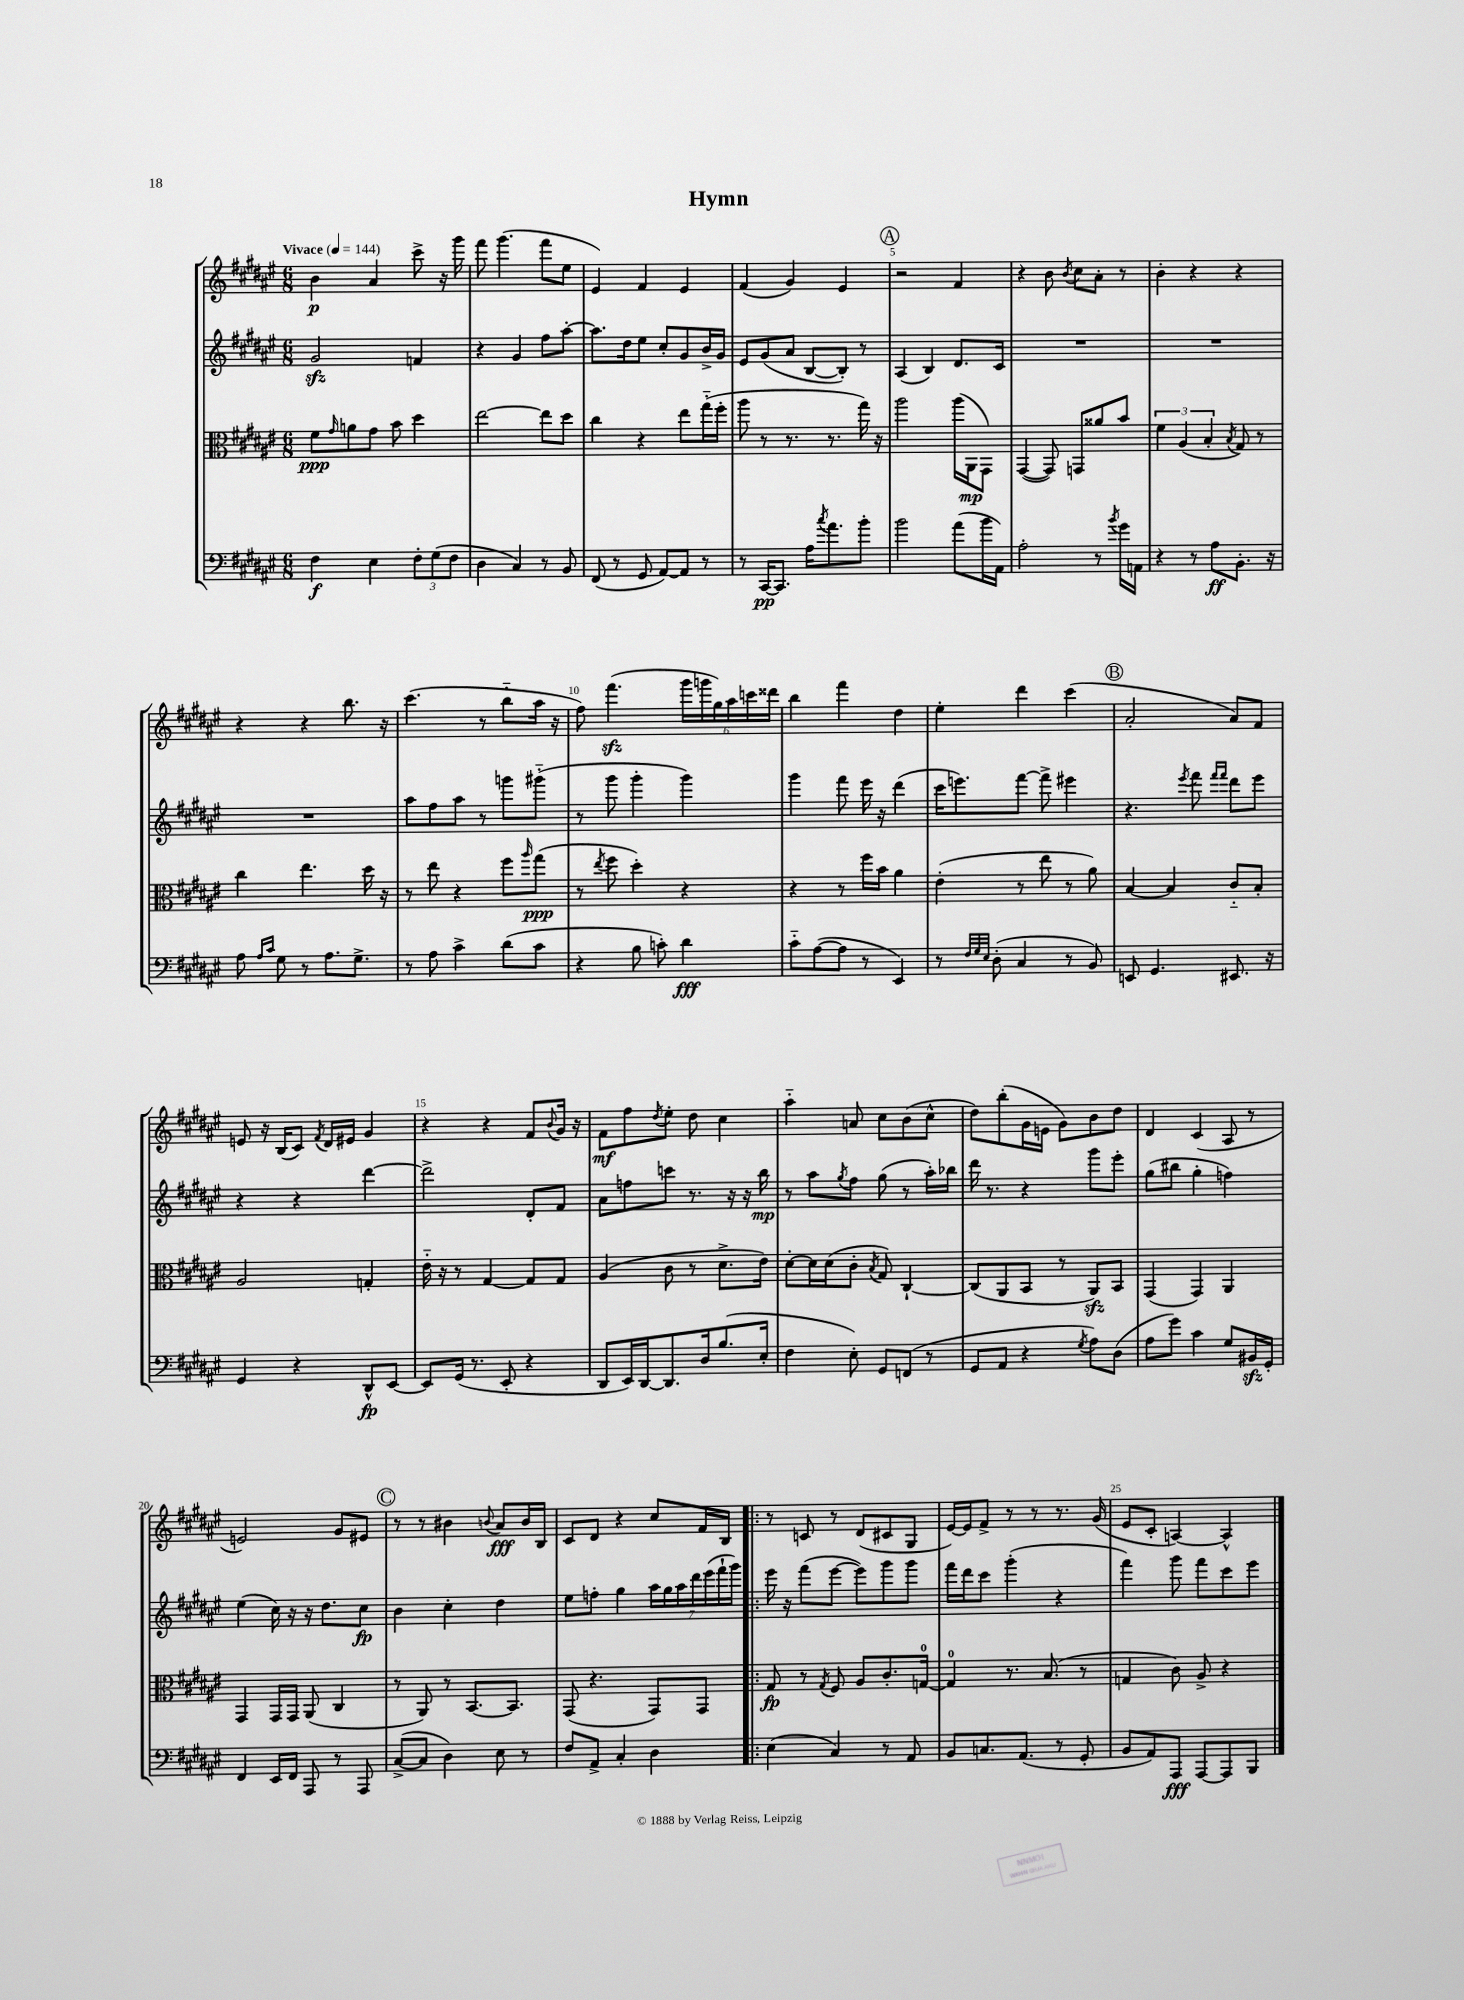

**kern	**kern	**kern	**kern
*staff4	*staff3	*staff2	*staff1
*clefF4	*clefC3	*clefG2	*clefG2
*k[f#c#g#d#a#e#]	*k[f#c#g#d#a#e#]	*k[f#c#g#d#a#e#]	*k[f#c#g#d#a#e#]
*M6/8	*M6/8	*M6/8	*M6/8
*MM144	*MM144	*MM144	*MM144
4F#\	8f#\L	2g#/	4b\
.	16qqg#/	.	.
.	8a\	.	.
4E#\	8g#\J	.	4a#/
.	8b\	.	.
12F#'\L	4dd#\	4f/	8ccc#^\
(12G#\	.	.	.
.	.	.	16r
12F#\J	.	.	.
.	.	.	16ggg#\
=	=	=	=
4D#\	[2ee#\	4r	8fff#\
.	.	.	(4.ggg#\
4C#/)	.	4g#/	.
8r	8ee#\]L	8ff#\L	8fff#\L
8BB/	8dd#\J	[8aa#'\J	8ee#\J
=	=	=	=
(8FF#/	4cc#\	8.aa#\]L	4e#/)
8r	.	.	.
.	.	16dd#\k	.
8GG#/	4r	8ee#\J	4f#/
[8AA#/L)	.	8cc#'/L	.
8AA#/]J	8ee#\L	8g#/	4e#/
8r	(16gg#'~\L	16b^/L	.
.	16ff#'\JJ	16g#/JJ	.
=	=	=	=
8r	8aa#\	8e#/L	(4f#/
[16CC#/LK	8r	(8g#/	.
8.CC#/]J	.	.	.
.	8.r	8a#/J	4g#/)
16A#\LK	.	[8B/L	.
8qcc#/	.	.	.
8.a#\	8.r	.	.
.	.	8B'/]J)	4e#/
8b'\J	16gg#\)	8r	.
.	16r	.	.
=	=	=	=
2b\	2aa#\	(4A#/	2r
.	.	4B/)	.
(8a#\L	(16aa#\LL	8.d#/L	4f#/
.	16AA#\J	.	.
16b\L	8GG#\J)	.	.
16AA#\JJ)	.	16c#/Jk	.
=	=	=	=
2A#'\	([4GG#/	2.r	4r
.	8GG#/])	.	8b\
.	.	.	8qb/
.	8GG/L	.	8cc#\L
8r	8a##/	.	8a#'\J
8qb/	.	.	.
16g#\LL	8b/J	.	8r
16AA\JJ	.	.	.
=	=	=	=
4r	6f#\	2.r	4b'\
.	(6A#/	.	.
8r	.	.	4r
.	6B'/	.	.
8A#\L	.	.	.
.	8qB/	.	.
8.BB'\J	8G#/)	.	4r
.	8r	.	.
16r	.	.	.
=	=	=	=
8A#\	4cc#\	2.r	4r
16qqA#/LL	.	.	.
16qqc#/JJ	.	.	.
8G#\	.	.	.
8r	4.ee#\	.	4r
8.A#\L	.	.	.
.	.	.	8.bb\
8.G#^\J	.	.	.
.	16dd#\	.	.
.	16r	.	16r
=	=	=	=
8r	8r	8aa#\L	(4.ccc#\
8A#\	8ee#\	8ff#\	.
4c#^\	4r	8aa#\J	.
.	.	8r	8r
(8d#\L	8ff#\L	8ggg\L	8bb'~\L
.	16qqaa#/	.	.
8c#\J	(8gg#\J	(8ggg#'~\J	16aa#\Jk
.	.	.	16r
=	=	=	=
4r	8r	8r	8ff#\)
.	8qee#/	.	.
.	8ff#\	8ggg#\	(4.fff#\
8B\	4dd#'\)	4ggg#'\	.
8c'\)	.	.	.
4d#\	4r	4ggg#\)	24ggg#\LL
.	.	.	24ggg\
.	.	.	24gg#\)
.	.	.	24aa#\
.	.	.	24ccc\
.	.	.	24ddd##\JJ
=	=	=	=
8c#'~\L	4r	4ggg#\	4bb\
([8A#\	.	.	.
8A#\]J	8r	8fff#\	4fff#\
8r	16ff#\LL	16eee#\	.
.	16b\JJ	16r	.
4EE#/)	4a#\	(4ddd#\	4dd#\
=	=	=	=
8r	(4e#'\	16ccc#\LK	4ee#'\
.	.	8.eee\)	.
32qqF#/LLL	.	.	.
32qqG#/	.	.	.
32qqE#/JJJ	.	.	.
(8D#'\	.	.	.
4C#/	8r	[8fff#\J	4ddd#\
.	8ee#\	8fff#^\]	.
8r	8r	4eee#\	(4ccc#\
8BB/)	8a#\)	.	.
=	=	=	=
8EE/	[4B/	4.r	2a#'/
4.GG#/	.	.	.
.	4B/]	.	.
.	.	8qeee#/	.
.	.	8fff#\	.
.	.	16qqfff#/LL	.
.	.	16qqfff#/JJ	.
8.EE#/	8c#'~/L	8ddd#\L	8a#/L)
.	8B'/J	8eee#\J	8f#/J
16r	.	.	.
=	=	=	=
4GG#/	2A#/	4r	8e/
.	.	.	16r
.	.	.	(16B/LK
4r	.	4r	8c#/J)
.	.	.	8qf#/
.	.	.	16d#/LL
.	.	.	16e#/JJ
8DD#^^/L	4G'/	[4ddd#\	4g#/
[8EE#/J	.	.	.
=	=	=	=
8EE#/]L	16e#'~\	2ddd#^\]	4r
.	16r	.	.
(16GG#/Jk	8r	.	.
8.r	.	.	.
.	[4G#/	.	4r
8EE#'/	.	.	.
4r	8G#/]L	8d#'/L	8f#/L
.	.	.	8qqb/
.	8G#/J	8f#/J	16g#/Jk
.	.	.	16r
=	=	=	=
8DD#/L	(4A#/	8a#\L	8f#\L
16EE#/L)	.	8ff\	8ff#\
[16DD#/J	.	.	.
.	.	.	8qdd#/
8.DD#/]	8c#\	8ccc\J	8ee#'\J
.	8r	8.r	8dd#\
16D#/k	.	.	.
(8.B/	8.d#^\L	.	4cc#\
.	.	16r	.
.	.	16r	.
16E#'/Jk	16e#\Jk)	16bb\	.
=	=	=	=
4F#\	[8d#'\L	8r	4aa#'~\
.	16d#\]L	8aa#\L	.
.	(16d#\J	.	.
.	.	8qgg#/	.
8E#'\)	8c#'\J	8ff#\J	8a/
.	8qB/	.	.
8GG#/L	8G#/)	(8gg#\	8cc#\L
(8FF/J	[4C#`/	8r	(8b\
8r	.	16aa#'\LL)	8cc#^^\J
.	.	16bb-\JJ	.
=	=	=	=
8GG#/L	(8C#/]L	16ddd#\	8dd#\L)
.	.	8.r	.
8AA#/J	8AA#/	.	(8bb'\
4r	8BB/J	4r	16g#\L
.	.	.	16e\JJ
.	8r	.	8g#\L)
8qG#/	.	.	.
8A#\L)	8AA#/L)	8ggg#\L	8b\
(8D#\J	8BB/J	8eee#'\J	8dd#\J
=	=	=	=
8A#\L	(4GG#/	(8gg#\L	4d#/
8g#\J)	.	8bb#\J	.
4c#\	4GG#/)	4gg#'\	(4c#/
8G#/L	4AA#/	4ff\)	8A#/
16BB#/L	.	.	8r
16GG#'/JJ	.	.	.
=	=	=	=
4FF#/	4GG#/	(4ee#\	2e/)
16EE#/LL	16GG#/LL	16cc#\)	.
16FF#/JJ	16GG#/JJ	16r	.
8AAA#/	(8AA#/	16r	.
.	.	8.dd#\L	.
8r	4C#/	.	8g#/L
8AAA#/	.	8cc#\J	8e#/J
=	=	=	=
([8C#^/L	8r	4b\	8r
8C#/]J	8AA#/)	.	8r
4D#\)	8r	4cc#'\	4b#\
.	[8.BB/L	.	.
.	.	.	8qqb/
8E#\	.	4dd#\	8a#/L
.	8.BB/]J	.	.
8r	.	.	16b/L
.	.	.	16B/JJ
=	=	=	=
8F#/L	(8GG#/	8ee#\L	8c#/L
8AA#^/J	4.r	8ff'\J	8d#/J
4C#'/	.	4gg#\	4r
4D#\	8GG#/L)	28aa#\LL	8cc#/L
.	.	28gg#\	.
.	.	28aa#\	.
.	.	28ddd#\	.
.	8GG#/J	.	16f#/L
.	.	(28eee#\	.
.	.	28fff#`\	.
.	.	.	16B/JJ
.	.	28ggg#\JJ)	.
=!|:	=!|:	=!|:	=!|:
(4E#\	8G#/	16eee#\	8r
.	.	16r	.
.	8r	(8fff#\L	8c/
.	8qG#/	.	.
4C#/)	8F#/	[8eee#\J	8r
.	8A#/L	8eee#\]L)	(8d#/L
8r	8.c#'/	8ggg#\	8c#/
8AA#/	.	8ggg#\J	8G#/J
.	[16G/Jk	.	.
=	=	=	=
8BB/L	4G/]	16fff#\LL	[16e#/LL)
.	.	16ddd#\J	16e#/]J
8.C/	.	8ccc#\J	8f#^/J
.	8.r	(4ggg#'\	8r
(8.AA#/J	.	.	.
.	.	.	8r
.	(8.B/	.	.
8r	.	4r	8.r
8GG#'/	8r	.	.
.	.	.	(16g#/
=	=	=	=
8BB/L	4G/	4fff#\)	8e#/L
8AA#/)	.	.	8c#'/J
8AAA#/J	8c#\)	8ggg#\	[4A/)
[8AAA#/L	8A#^/	8fff#\L	.
8AAA#/]	4r	8ccc#\	4A^^/]
8BBB/J	.	8eee#\J	.
==	==	==	==
*-	*-	*-	*-
